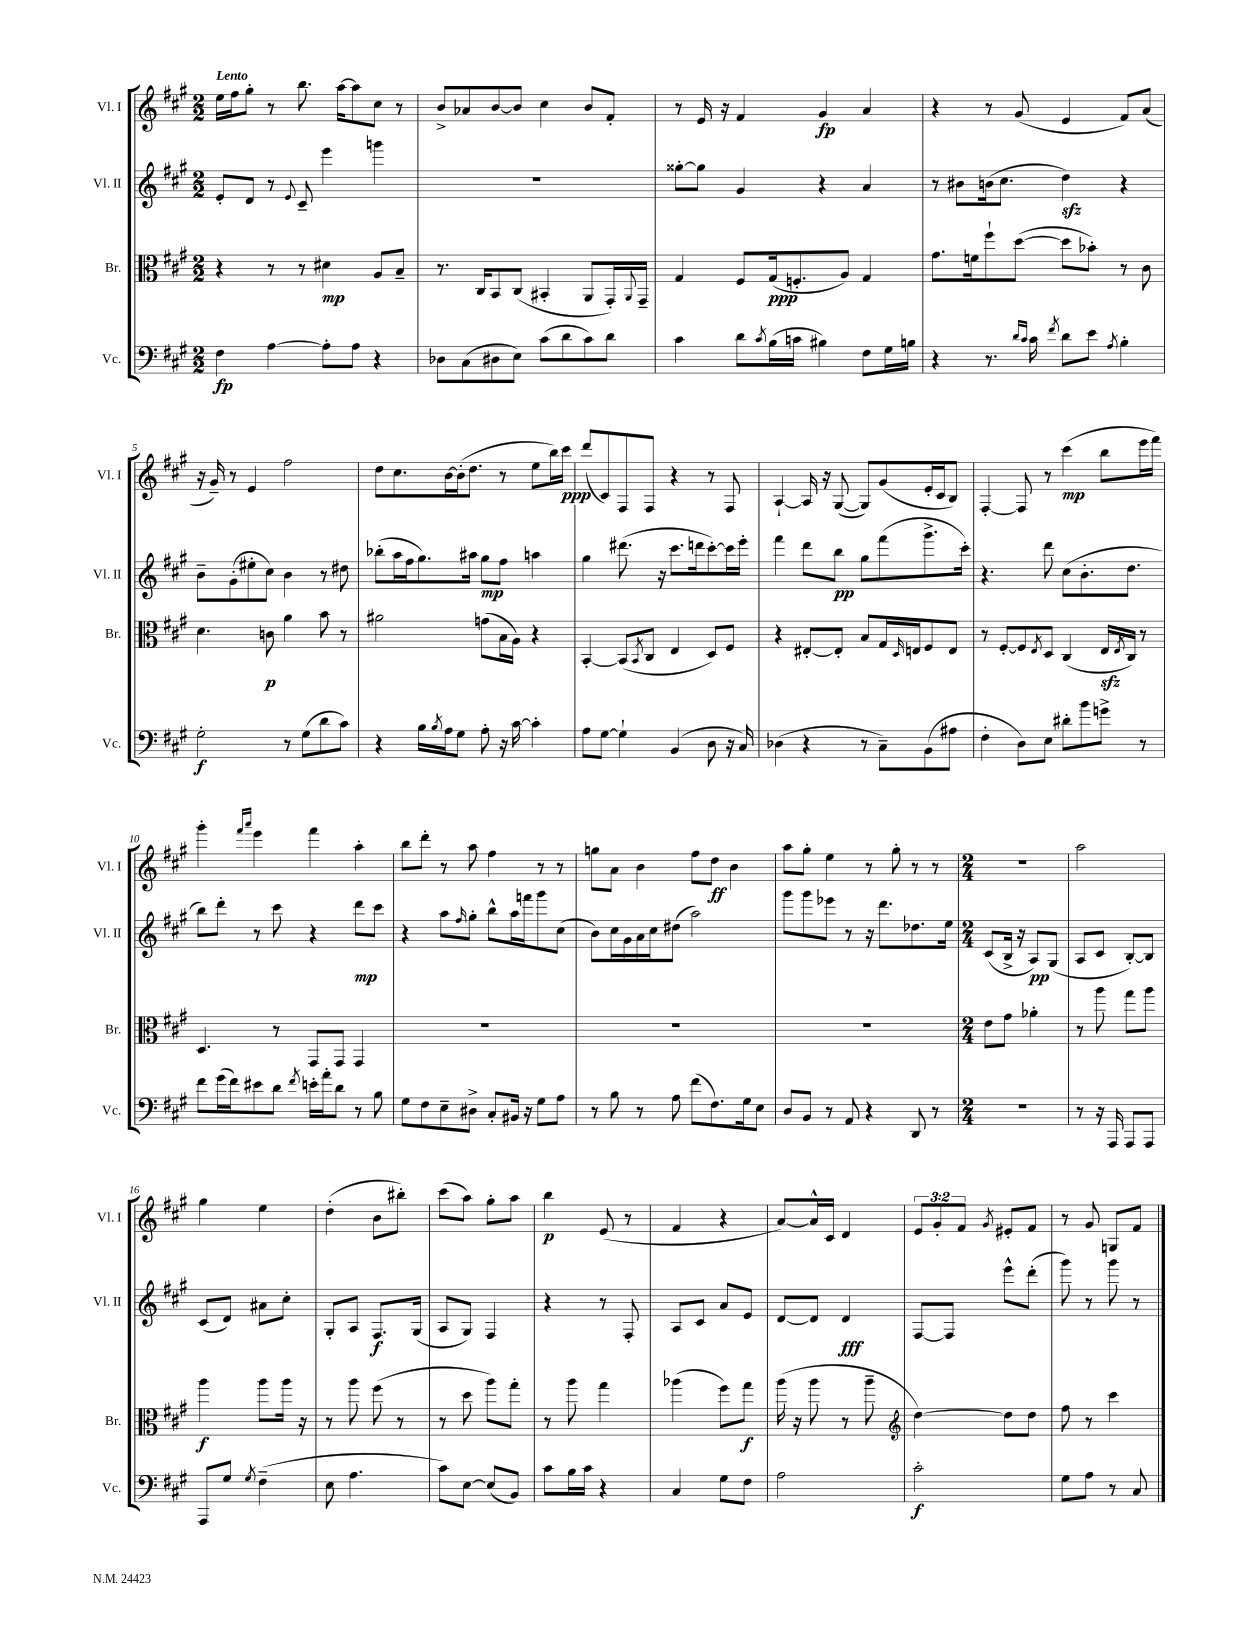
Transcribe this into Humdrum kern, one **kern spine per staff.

**kern	**kern	**kern	**kern
*staff4	*staff3	*staff2	*staff1
*clefF4	*clefC3	*clefG2	*clefG2
*k[f#c#g#]	*k[f#c#g#]	*k[f#c#g#]	*k[f#c#g#]
*M2/2	*M2/2	*M2/2	*M2/2
4F#\	4r	8e'/L	16ee\LL
.	.	.	16ff#\J
.	.	8d/J	8gg#'\J
[4A\	8r	8r	8r
.	.	8qqe/	.
.	8r	8c#~/	8.bb\
8A'\]L	4d#\	4eee\	.
.	.	.	[16aa\LK
8A\J	.	.	8aa\]
4r	8A/L	4ggg\	8cc#\J
.	8B~/J	.	8r
=	=	=	=
8D-\L	8.r	1r	8b^/L
(8C#\	.	.	8a-/
.	16C#/LK	.	.
8D#\	8BB/	.	[8b/
8E\J)	(8C#/J	.	8b/]J
(8c#\L	4BB#'/	.	4cc#\
8d\	.	.	.
8c#\)	8AA/L	.	8b/L
8d\J	16GG#'/L)	.	8f#'/J
.	8qqAA/	.	.
.	16GG#~/JJ	.	.
=	=	=	=
4c#\	4G#/	[8gg##'\L	8r
.	.	8gg##\]J	16e/
.	.	.	16r
8d\L	8F#/L	4g#/	4f#/
8qc#/	.	.	.
(16B\L	(16G#/k	.	.
16c\JJ	8.F'/	.	.
4B#\)	.	4r	4g#/
.	8A/J)	.	.
8F#\L	4G#/	4a/	4a/
16G#\L	.	.	.
16B\JJ	.	.	.
=	=	=	=
4r	8.g#\L	8r	4r
.	.	8b#\L	.
.	16f\k	.	.
8.r	8ff#`\	(16b\k	8r
.	.	8.cc#\J	.
.	([8dd\J	.	(8g#/
16qqd/LL	.	.	.
16qqc#/JJ	.	.	.
16c#\	.	.	.
8qf#/	.	.	.
8d\L	8dd\]L	4dd\)	4e/
8e\J	8b-'\J)	.	.
8qA/	.	.	.
4B'\	8r	4r	8f#/L)
.	8c#\	.	(8a/J
=	=	=	=
2G#'\	4.d\	8b~\L	16r
.	.	.	16g#~/)
.	.	(8g#'\	8r
.	.	8ee#'\	4e/
.	8c\	8cc#\J)	.
8r	4a\	4b\	2ff#\
(8G#\L	.	.	.
8d\	8b\	8r	.
8c#\J)	8r	8dd#\	.
=	=	=	=
4r	2a#\	(8bb-'\L	8dd\L
.	.	16aa\L	8.cc#\
.	.	16ff#\J	.
16B\LL	.	8.gg#\)	.
8qB/	.	.	.
16A\J	.	.	[16b\L
8G#\J	.	.	(16b'\]J
.	.	16aa#\Jk	8.dd\J
8A'\	(8g\L	8gg#\L	.
16r	16B\L	8ff#\J	8r
[16c#\	16A\JJ)	.	.
4c#'\]	4r	4aa\	8ee\L
.	.	.	16bb\L)
.	.	.	16ccc#\JJ
=	=	=	=
8A\L	[4BB'/	4gg#\	(8ddd/L
[8G#\J	.	.	8c#/)
4G#`\]	(8BB/]L	(8.ddd#\	8F#/
.	8qBB/	.	.
.	8C#/J	.	8F#/J
.	.	16r	.
(4BB/	4E/	8.ccc#\L	4r
.	.	16ddd\k	.
8D\	8D/L)	[8ccc#'\)	8r
16r	8F#/J	16ccc#\]L	8F#/
16C#/)	.	16eee'\JJ	.
=	=	=	=
(4D-\	4r	4fff#\	[4A`/
4r	[8E#'/L	8ddd\L	16A/]
.	.	.	16r
.	8E#'/]J	8bb\J	([8G#/
8r	8B/L	8gg#\L	8G#/]L)
8C#~\L)	16G#/L	(8fff#\	(8g#/
.	16qqD/	.	.
.	16E/J	.	.
(8BB\	8F#/	8.ggg#^\	16e'/L
.	.	.	16c#/J
8A#\J	8E/J	.	8B/J)
.	.	16ccc#'\Jk)	.
=	=	=	=
4F#'\	8r	4.r	[4F#'/
.	[8F#'/L	.	.
8D\L)	8F#/]	.	8F#/]
.	8qE/	.	.
8E\J	8D/J	8ddd\	8r
8d#'\L	(4C#/	(8cc#\L	(4ccc#\
8b\	.	8.b'\	.
8g^\J	16E/LL	.	8bb\L
.	8qE/	.	.
.	16C#/JJ)	8.dd\J	.
8r	8r	.	16eee\L
.	.	.	16fff#\JJ)
=	=	=	=
8f#\L	4.D/	8bb\L)	4ggg#'\
(16g#\L	.	8ddd'\J	.
16f#\J)	.	.	.
.	.	.	16qqfff#/LL
.	.	.	16qqaaa/JJ
8e#\	.	8r	4eee\
8d\J	8r	8ccc#\	.
8qf#/	.	.	.
16e'\LL	8GG#/L	4r	4fff#\
16a'\J	.	.	.
8d\J	8GG#/J	.	.
8r	4GG#/	8ddd\L	4aa'\
8B\	.	8ccc#\J	.
=	=	=	=
8G#\L	1r	4r	8bb\L
8F#\	.	.	8ddd'\J
8E~\	.	8aa\L	8r
.	.	16qqff#/	.
8D#^\J	.	8gg#'\J	8aa\
8C#'/L	.	8bb^^\L	4ff#\
16BB#/Jk	.	16aa\L	.
16r	.	16fff\J	.
8G#\L	.	8ggg#\	8r
8A\J	.	(8cc#\J	8r
=	=	=	=
8r	1r	8b\L)	8gg\L
8B\	.	16cc#\L	8a\J
.	.	16g#\	.
8r	.	16a\	4b\
.	.	16cc#\J	.
8A\	.	(8dd#\J	.
(8f#\L	.	2aa\)	8ff#\L
8.F#\)	.	.	8dd\J
.	.	.	4b\
16G#\k	.	.	.
8E\J	.	.	.
=	=	=	=
8D/L	1r	8ggg#\L	8aa\L
8BB/J	.	8ggg#\	8gg#'\J
8r	.	8eee-\J	4ee\
8AA/	.	8r	.
4r	.	16r	8r
.	.	8.ddd\L	.
.	.	.	8gg#'\
8DD/	.	8.dd-\	8r
8r	.	.	8r
.	.	16ee\Jk	.
=	=	=	=
*M2/4	*M2/4	*M2/4	*M2/4
2r	8e\L	(8c#/L	2r
.	8g#\J	16B^/Jk	.
.	.	16r	.
.	4a-'\	8A/L)	.
.	.	(8G#/J	.
=	=	=	=
8r	8r	8A/L	2aa\
16r	8aa\	8c#/J	.
16AAA/	.	.	.
8AAA/L	8gg#\L	[8B'/L)	.
8AAA/J	8aa\J	8B/]J	.
=	=	=	=
8AAA/L	4aa\	(8c#/L	4gg#\
8G#/J	.	8d/J)	.
8qG#/	.	.	.
(4F#~\	8aa\L	8a#\L	4ee\
.	16aa\Jk	8cc#'\J	.
.	16r	.	.
=	=	=	=
8E\	8r	8G#'/L	(4dd'\
4.A\	8aa\	8A/J	.
.	(8ff#\	8.F#/L	8b\L
.	8r	.	8bb#'\J)
.	.	(16G#/Jk	.
=	=	=	=
8c#\L)	8r	8A/L	(8ccc#\L
[8E\J	8dd\	8G#/J)	8aa\J)
(8E/]L	8aa\L)	4F#/	8gg#'\L
8BB/J)	8gg#'\J	.	8aa\J
=	=	=	=
8c#\L	8r	4r	4bb\
16B\L	8aa\	.	.
16c#\JJ	.	.	.
4r	4gg#\	8r	(8e/
.	.	8F#'/	8r
=	=	=	=
4C#/	(4aa-\	8A/L	4f#/
.	.	8c#/J	.
8G#\L	8ff#\L)	8a/L	4r
8F#\J	8gg#\J	8e/J	.
=	=	=	=
2A\	(16aa\	[8d/L	[8a/L)
.	16r	.	.
.	8aa\	8d/]J	16a^^/]L
.	.	.	16c#/JJ
.	8r	4d/	4d/
.	8aa~\	.	.
=	=	=	=
*	*clefG2	*	*
2c#'\	[4dd\)	[8F#/L	12e/L
.	.	.	12g#'/
.	.	8F#/]J	.
.	.	.	12f#/J
.	.	.	8qg#/
.	8dd\]L	8eee^^\L	8e#'/L
.	8dd\J	(8ddd'\J	8f#/J
=	=	=	=
8G#\L	8ff#\	8ggg#\)	8r
8A\J	8r	8r	8g#/
8r	4ccc#\	8ggg#\	8G/L
8C#/	.	8r	8f#/J
==	==	==	==
*-	*-	*-	*-
